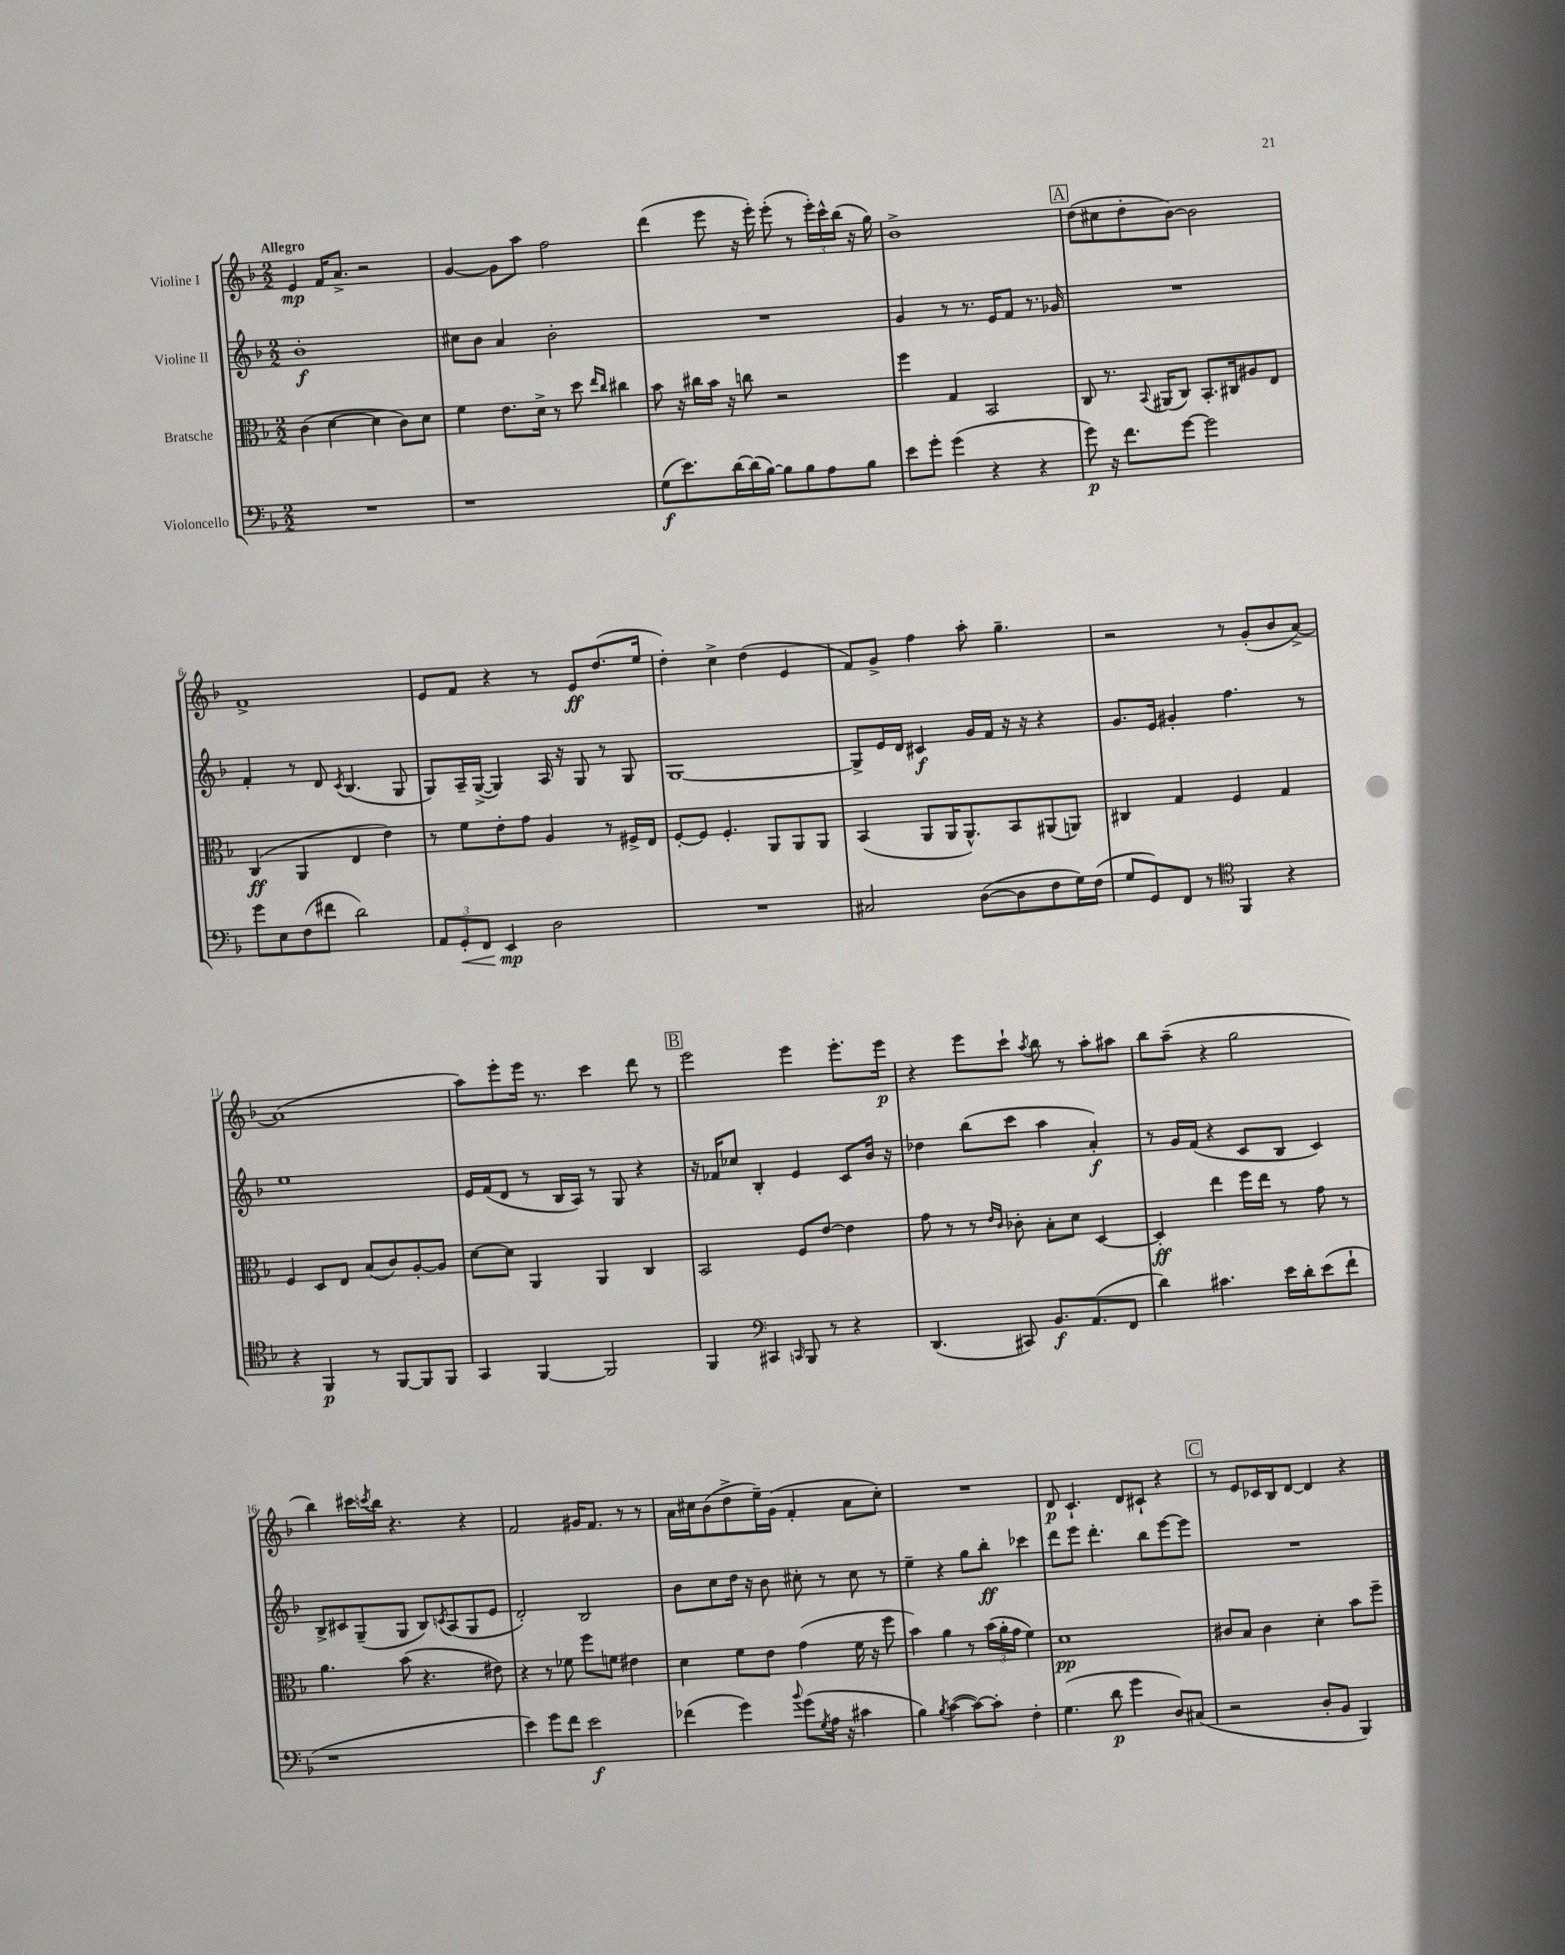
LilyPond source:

<<
\new StaffGroup <<
\new Staff = "s0" \with { instrumentName = "Violine I" } {
    \clef treble \key f \major \numericTimeSignature \time 2/2 \tempo "Allegro"
    e'4\mp f'16 a'8.-> r2 |
    g'4~ g'8 a''8 f''2 |
    d'''4( e'''8 r16 e'''16-.) e'''8-.( r8 \tuplet 3/2 { e'''16-.) c'''16-^ bes''16( } r16 g''16) |
    bes'1-> |
    \mark \markup { \box "A" } d''8( cis''8 d''8-. bes'8~) bes'2 |
    f'1-> |
    e'8 f'8 r4 r8 e'8\ff d''8.( e''16 |
    d''4-.) c''4-> d''4( e'4 |
    f'8) g'8-> f''4 a''8-. g''4.-- |
    r2 r8 g'8-.( bes'8 a'8~->) |
    a'1( |
    a''8) e'''8-. e'''16 r8. c'''4 d'''8 r8 |
    \mark \markup { \box "B" } e'''2 e'''4 e'''8.-. e'''16\p |
    r4 e'''8 c'''8-! \acciaccatura { a''8 } bes''8 r8 a''8-. ais''8 |
    bes''8 a''8--( r4 g''2 |
    bes''4) cis'''16 \acciaccatura { c'''8 } bes''16 r4. r4 |
    f'2 gis'16 f'8. r8 r8 |
    a'16 cis''16 bes'8( d''8-> e''16--) g'16( f'4-. a'8 cis''8-.) |
    R1 |
    d'8\p c'4.-! d'8 cis'8-! r4 |
    \mark \markup { \box "C" } r8 e'8 ces'16 bes16 d'8~ d'4 r4 \bar "|." |
}
\new Staff = "s1" \with { instrumentName = "Violine II" } {
    \clef treble \key f \major \numericTimeSignature \time 2/2
    bes'1-.\f |
    cis''8 bes'8 a'4 bes'2-. |
    R1 |
    g'4 r8 r8. e'16 f'8 r8. ges'16 |
    \mark \markup { \box "A" } R1 |
    f'4-. r8 d'8 \acciaccatura { c'8 } bes4.( g8 |
    g8) a16-- g16~->( g4) a16 r16 g8 r8 g8 |
    g1~ |
    g8-> e'16 d'16 cis'4\f g'16 f'16 r16 r16 r4 |
    g'8. e'16 gis'4-. f''4. r8 |
    e''1 |
    e'16 f'16( d'8 r8 bes16 a16) r8 g8 r4 |
    \mark \markup { \box "B" } r16 fes'16 ces''8 bes4-. e'4 c'8 bes'16 r16 |
    des''4 bes''8( c'''8 a''4 a'4-.\f) |
    r8 g'16 f'16( r4 c'8 bes8 c'4) |
    bes8-> cis'8 g8--( g8 bes8) \acciaccatura { c'8 } a8( g8 e'8 |
    d'2-.) bes2 |
    bes'8 c''8 d''16 r16 bes'8 cis''8-. r8 cis''8 r8 |
    e''4-- r4 g''8 bes''8-.\ff ces'''4 |
    d'''8 e'''8 d'''4.-. bes''8 e'''8~ e'''8 |
    \mark \markup { \box "C" } R1 \bar "|." |
}
\new Staff = "s2" \with { instrumentName = "Bratsche" } {
    \clef alto \key f \major \numericTimeSignature \time 2/2
    c'4( d'4~ d'4 c'8) d'8 |
    f'4 e'8. d'16-> r8 d''8 \grace { e''16 c''16 } cis''4 |
    bes'8 r16 cis''16 bes'16 r16 c''8 r2 |
    f''4 g4 bes,2 |
    \mark \markup { \box "A" } c8 r8. \appoggiatura { bes,8 } ais,16( c8) bes,8.-. cis16 ais8 e8 |
    c4\ff( a,4 e4 e'4) |
    r8 f'8 e'8-. g'8 a4 r8 fis16-> e16 |
    f8~-. f8 f4.-. a,8 a,8 a,8 |
    bes,4( a,8 a,16 a,8.-^) bes,8 ais,8( a,8) |
    cis4 g4 f4 g4 |
    f4 d8 e8 bes8( c'8) a8~-. a8 |
    d'8~ d'8 a,4 a,4 c4 |
    \mark \markup { \box "B" } bes,2 f8 e'8~ e'4 |
    g'8 r8 r8 \grace { e'16 c'16 } ces'8-. bes8-. d'8 d4~ |
    d4-.\ff e''4 f''16 e''16 r8 g'8 r8 |
    a'4. bes'8( r4. eis'8) |
    r4 r8 fes'8 f''8 f'8 eis'4 |
    d'4 f'8 e'8 g'4( f'16 r16 f''8 |
    bes'4) a'4 r8 \tuplet 3/2 { bes'16( a'16-. g'16 } f'4) |
    d'1\pp |
    \mark \markup { \box "C" } cis'8 bes8 cis'4 d'4-. bes'8 f''8-- \bar "|." |
}
\new Staff = "s3" \with { instrumentName = "Violoncello" } {
    \clef bass \key f \major \numericTimeSignature \time 2/2
    R1 |
    r1 |
    g8\f( e'8.) d'16~ d'16( bes16~) bes8 bes8 a8 bes8 |
    e'8 g'8-. g'4( r4 r4 |
    \mark \markup { \box "A" } g'8\p) r16 f'8. g'8~ g'2 |
    g'8 e8 f8( fis'8 d'2) |
    \tuplet 3/2 { a,8 g,8-.\< f,8 } e,4\mp\! d2 |
    R1 |
    cis2 d8~( d8 f8 g16) f16( |
    g8 g,8) f,8 r8 \clef tenor f,4 r4 |
    r4 f,4\p r8 f,8~ f,8 f,8 |
    g,4 f,4~ f,2 |
    \mark \markup { \box "B" } f,4 \clef bass cis,4 \grace { c,16 } bes,,8 r8 r4 |
    d,4.( cis,8) bes,8.\f a,8.( f,8 |
    d'4) cis'4. e'16 d'16-. e'8( f'8-! |
    r1 |
    e'4) g'8 f'8 e'2\f |
    fes'4( g'4) \appoggiatura { bes'8 } g'8( \acciaccatura { g8 } a16 r16 cis'4 |
    bes4) \acciaccatura { bes8 } c'4~( c'8~) c'8-. f4-. |
    g4.( d'8\p g'4 d8) cis8( |
    \mark \markup { \box "C" } r2 d8-. bes,8 bes,,4) \bar "|." |
}
>>
>>
